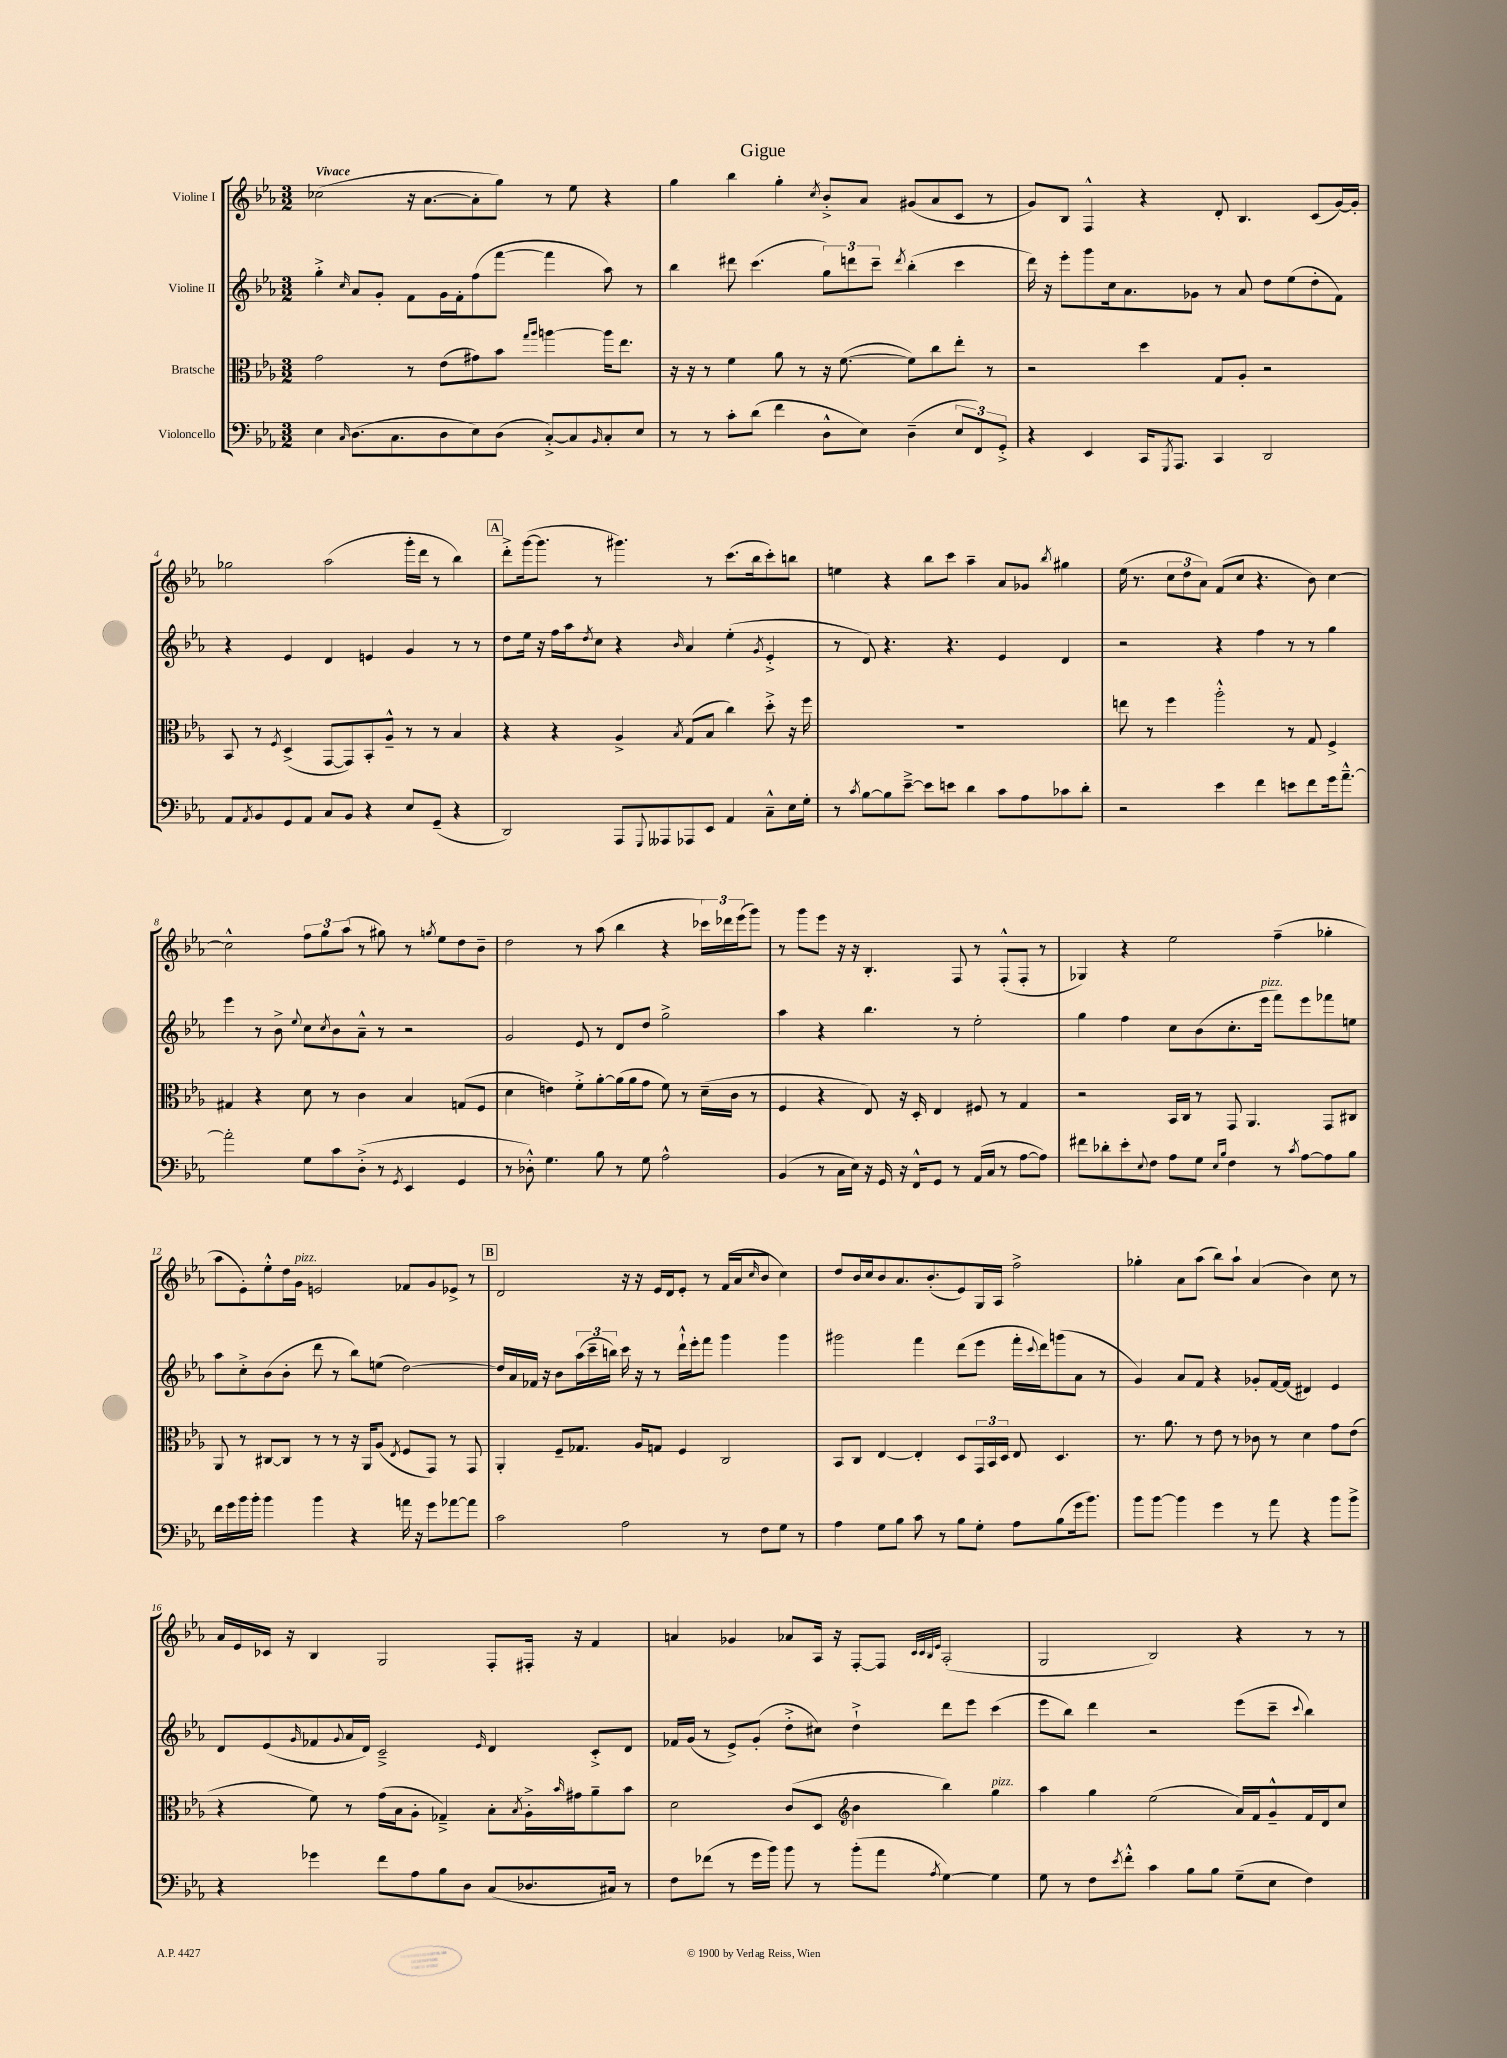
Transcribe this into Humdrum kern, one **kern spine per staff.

**kern	**kern	**kern	**kern
*staff4	*staff3	*staff2	*staff1
*clefF4	*clefC3	*clefG2	*clefG2
*k[b-e-a-]	*k[b-e-a-]	*k[b-e-a-]	*k[b-e-a-]
*M3/2	*M3/2	*M3/2	*M3/2
4E-	2g	4gg'^	(2cc-
16qqC	.	16qqcc	.
(8.D	.	8a-	.
.	.	8g'	.
8.C	.	.	.
.	8r	8f	16r
.	.	.	[8.a-
8D	(8e-	16g	.
.	.	16f'	.
8E-)	8g#)	(8ff	8a-']
(8D	8b-	[8fff	8gg)
.	16qqgg	.	.
.	16qqaa-	.	.
[8C'^)	[4aa	4fff]	8r
8C]	.	.	8ee-
16qqBB-	.	.	.
8C'	16aa]	8aa-)	4r
.	8.ee-	.	.
8E-	.	8r	.
=	=	=	=
8r	16r	4bb-	4gg
.	16r	.	.
8r	8r	.	.
8c'	4f	8ddd#	4bb-
(8d	.	(4.ccc	.
4f	8a-	.	4gg'
.	8r	.	.
.	.	.	8qcc
8D^^	16r	12gg)	8b-'^
.	([8.f	.	.
.	.	12ddd	.
8E-)	.	.	8a-
.	.	12ccc~	.
.	.	8qddd	.
(4D~	8f])	(4bb-'	(8g#
.	8cc	.	8a-
12E-	8ee-'	4ccc	8c
12FF)	.	.	.
.	8r	.	8r
12GG'^	.	.	.
=	=	=	=
4r	2r	16ddd)	8g)
.	.	16r	.
.	.	8eee-'	8B-
4EE-	.	8ggg	4F^^
.	.	16cc	.
.	.	8.a-	.
16CC	4dd	.	4r
8qGGG	.	.	.
8.AAA-	.	.	.
.	.	8g-	.
4CC	8G	8r	8d'
.	8A-'	8a-	4.B-
2DD	2r	8dd	.
.	.	(8ee-	.
.	.	8dd'	(8c
.	.	8f)	[16g)
.	.	.	16g']
=	=	=	=
8AA-	8BB-	4r	2gg-
8qAA-	.	.	.
8BB-	8r	.	.
.	8qF	.	.
8GG	(4D^	4e-	.
8AA-	.	.	.
8C	[8GG	4d	(2aa-
8BB-	8GG])	.	.
4r	8BB-'	4e	.
.	8A-~^^	.	.
8E-	8r	4g	16ggg'
.	.	.	16ddd
(8GG~	8r	.	8r
4r	4B-	8r	4bb-)
.	.	8r	.
=	=	=	=
2DD)	4r	8dd	8ddd'^
.	.	16ee-	([16ggg
.	.	16r	8.ggg]
.	4r	16ff	.
.	.	16aa-	.
.	.	8qdd	.
.	.	8cc	8r
8AAA-	4A-^	4r	4.ggg#)
8qqGGG	.	.	.
8AAA--	.	.	.
.	8qB-	16qqb-	.
8AAA-	(8G	4a-	.
8EE-	8B-	.	8r
4AA-	4cc)	(4ee-'	(8.ccc
.	.	.	16bb-
.	.	8qg	.
8C~^^	8dd'^	4e-'^	8ccc')
16E-	16r	.	8bb
16G'	16ff	.	.
=	=	=	=
8r	1.r	8r	4ee
8qc	.	.	.
[8B-	.	8d)	.
8B-]	.	4.r	4r
[8e-~^	.	.	.
8e-]	.	.	8bb-
8e	.	4.r	8ccc
4d	.	.	4aa-~
8c	.	4e-	8a-
8A-	.	.	8g-
.	.	.	8qbb-
8c-	.	4d	4gg#
8d'	.	.	.
=	=	=	=
2r	8ee	2r	(16ee-
.	.	.	8.r
.	8r	.	.
.	4ff	.	12cc
.	.	.	12dd
.	.	.	12a-)
4e-	2aa-'^^	4r	(8f
.	.	.	8cc
4f	.	4ff	4.r
8e	8r	8r	.
8f	8G	8r	8b-)
16g	4F^	4gg	[4cc
[8.a-~^^	.	.	.
=	=	=	=
2a-']	4G#	4eee-	2cc^^]
.	4r	8r	.
.	.	8b-^	.
.	.	8qqee-	.
8G	8d	8cc	12ff
.	.	.	12gg
.	.	8qcc	.
8c	8r	8b-	.
.	.	.	(12aa-
(8D'^	4c	8a-~^^	8r
8r	.	8r	8gg#)
8qGG	.	.	.
4EE-	4B-	2r	8r
.	.	.	8qgg
.	.	.	8ee-
4GG	(8G	.	8dd
.	8F	.	8b-~
=	=	=	=
8r	4d	2g	2dd
8D-'^^)	.	.	.
4.G	4e)	.	.
.	8f'^	8e-	8r
8B-	[8a-'	8r	(8aa-
8r	(16a-]	8d	4bb-
.	16a-	.	.
8G	8g	8dd	.
2A-^^	8f)	2gg^	4r
.	8r	.	.
.	(16d~	.	24ccc-)
.	.	.	24ddd-
.	16c	.	.
.	.	.	(24eee-
.	8r	.	8ggg)
=	=	=	=
(4BB-	4F	4aa-	8r
.	.	.	8ggg
8r	4r	4r	8eee-
16C	.	.	16r
16E-)	.	.	16r
16r	8E-)	4.bb-	4.B-'
16GG	.	.	.
16r	16r	.	.
16FF^^	16D'	.	.
8GG	4E-	.	.
8r	.	8r	8F
(16AA-	8F#	2ee-'	8r
16C	.	.	.
8r	8r	.	(8F'^^
[8A-	4G	.	8F'
8A-])	.	.	8r
=	=	=	=
8f#	2r	4gg	4G-)
8d-'	.	.	.
8e-'	.	4ff	4r
8qqE-	.	.	.
8F	.	.	.
8A-	16BB-	8cc	2ee-
.	16C	.	.
8G	8r	(8b-	.
16qqE-	.	.	.
16qqB-	.	.	.
4F	8GG	8.cc'	.
.	4.AA-	.	.
.	.	16eee-	.
8r	.	8fff)	(4ff~
8qc	.	.	.
[8A-	.	8eee-	.
8A-]	8GG	8fff-	4gg-'
8B-	8C#	8ee	.
=	=	=	=
16f	8AA-	8aa-	8aa-
16g	.	.	.
16b-	8r	8cc'^	8e-')
16b-'	.	.	.
4b-	[8C#	(8b-	8ee-'^^
.	8C#]	8b-'	16dd
.	.	.	16g
4b-	8r	8ddd	2e
.	8r	8r	.
4r	16r	8bb-)	.
.	16AA-	.	.
.	(8A-	(8ee	.
.	8qE-	.	.
16a	8F	[2dd)	8f-
16r	.	.	.
8g	8GG)	.	8g
[8a-	8r	.	8e-^
8a-]	8GG	.	8r
=	=	=	=
2c	4AA-'	16dd]	2d
.	.	16a-	.
.	.	16f-	.
.	.	16r	.
.	8F~	8b-	.
.	8.G-	(24aa-	.
.	.	24ccc~	.
.	.	24bb)	.
2A-	.	16ccc	16r
.	16A-	16r	16r
.	8G	8r	16e-
.	.	.	16d
.	4F	16ddd`^^	8e-'
.	.	16eee-'	.
.	.	8fff	8r
8r	2C	4ggg	(16f
.	.	.	16a-
.	.	.	16qqcc
8F	.	.	8b-
8G	.	4ggg	4cc)
8r	.	.	.
=	=	=	=
4A-	8BB-	2ggg#	8dd
.	8C	.	16b-
.	.	.	16cc
8G	[4E-	.	8b-
8B-	.	.	8.a-
8c	4E-']	4fff	.
.	.	.	(8.b-'
8r	.	.	.
8B-	8D	(8ddd	8e-)
8G'	24GG	8eee-	16G
.	24BB-	.	.
.	.	.	16A-
.	24D	.	.
8A-	8E-	16fff'	2ff^
.	.	8qqccc	.
.	.	16ddd)	.
(8B-	4.D	(8ggg	.
16g	.	8a-	.
8.b-)	.	.	.
.	.	8r	.
=	=	=	=
8b-	8.r	4g)	4gg-'
[8b-	.	.	.
.	8.a-	.	.
4b-]	.	8a-	8a-
.	8r	8f	(8aa-
4g	8e-	4r	8bb-)
.	8r	.	8aa-`
8r	8c-	8g-'	(4a-
8a-	8r	[16f	.
.	.	(16f]	.
4r	4d	4d#)	4b-)
8b-	8g	4e-	8cc
8b-^	(8e-	.	8r
=	=	=	=
4r	4r	8d	16a-
.	.	.	16e-
.	.	(8e-	16c-
.	.	.	16r
.	.	16qqg	.
4g-	8f)	8f-	4B-
.	.	8qqg	.
.	8r	16a-	.
.	.	16d)	.
8f	(16g	2c~^	2G
.	16B-	.	.
8A-	8A-'	.	.
8B-	4G-~^)	.	.
8D	.	.	.
.	.	16qqe-	.
(8C	8B-'	4d	8F'
.	8qB-	.	.
8.D-	16A-'^	.	16F#'
.	16qqb-	.	.
.	16g#	.	16r
.	8a-~	8c'^	4f
16C#)	.	.	.
8r	8b-	8d	.
=	=	=	=
8F	2d	16f-	4a
.	.	(16g	.
(8f-	.	8r	.
8r	.	8e-^)	4g-
16g	.	(8g'	.
16b-)	.	.	.
8b-	(8c	8dd'^	8a-
8r	8D	8cc#)	16A-
.	.	.	16r
*	*clefG2	*	*
(8b-'	4b-	4dd`^	[8F'
8a-	.	.	8F]
.	.	.	32qqc
.	.	.	32qqc
.	.	.	32qqB-
8qA-	.	.	32qqe-
[4G)	4bb-)	8ddd	(2A-'
.	.	8eee-	.
4G]	4gg	(4ccc	.
=	=	=	=
8G	4aa-	8eee-	2G
8r	.	8bb-)	.
8F	4gg	4ddd	.
8qe-	.	.	.
8f'^^	.	.	.
4c	(2ee-	2r	2B-)
8B-	.	.	.
8B-	.	.	.
(8G~	16a-)	(8eee-	4r
.	16f	.	.
8E-	8g~^^	8ccc~	.
.	.	8qqccc	.
4F)	16f	4bb-)	8r
.	16d	.	.
.	8cc	.	8r
==	==	==	==
*-	*-	*-	*-
